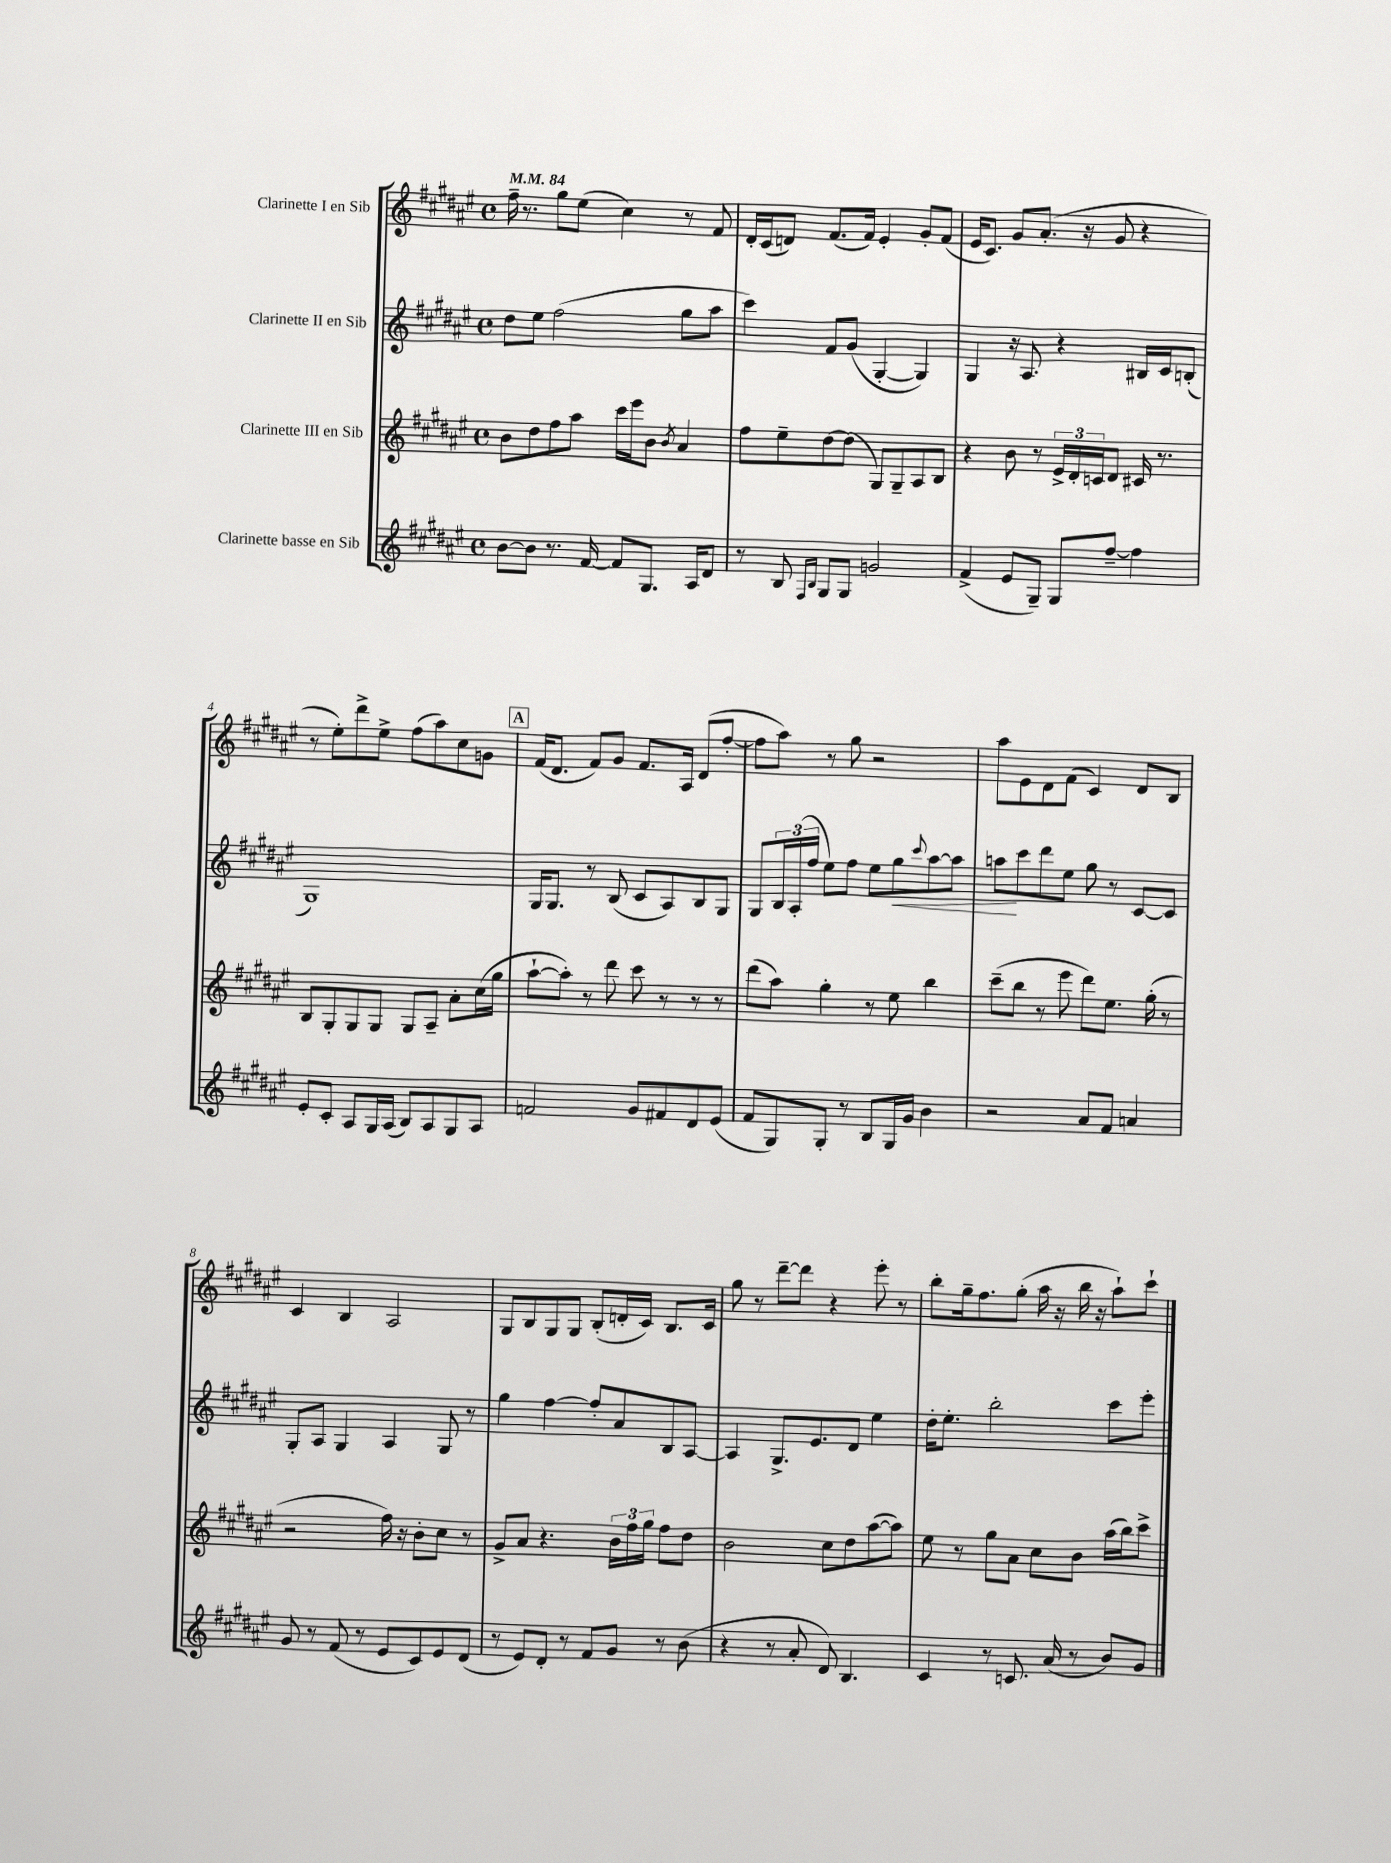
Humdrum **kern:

**kern	**kern	**kern	**kern
*staff4	*staff3	*staff2	*staff1
*clefG2	*clefG2	*clefG2	*clefG2
*k[f#c#g#d#a#e#]	*k[f#c#g#d#a#e#]	*k[f#c#g#d#a#e#]	*k[f#c#g#d#a#e#]
*M4/4	*M4/4	*M4/4	*M4/4
*met(c)	*met(c)	*met(c)	*met(c)
*MM84	*MM84	*MM84	*MM84
[8b\L	8b\L	8dd#\L	16ff#~\
.	.	.	8.r
8b\]J	8dd#\	8ee#\J	.
8.r	8ff#\	(2ff#\	8gg#\L
.	8aa#\J	.	(8ee#\J
[16f#/	.	.	.
8f#/]L	16ccc#\LL	.	4cc#\)
.	16eee#\J	.	.
8.G#/J	8b\J	.	.
.	8qb/	.	.
.	4a#/	8gg#\L	8r
16A#/LK	.	.	.
8d#/J	.	8aa#\J	8f#/
=	=	=	=
8r	8ff#\L	4ccc#\)	16d#'/LL
.	.	.	(16c#/J
8B/	8ee#~\	.	8d/J)
16qqF#/LL	.	.	.
16qqB/JJ	.	.	.
8G#/L	[8dd#\	8f#/L	(8.f#/L
8G#/J	(8dd#\]J	(8g#/J	.
.	.	.	16f#/Jk)
2g/	8G#/L)	[4G#'/	4e#'/
.	8G#~/	.	.
.	8A#/	4G#/])	8g#'/L
.	8B/J	.	(8f#/J
=	=	=	=
(4f#^/	4r	4G#/	16e#/LK
.	.	.	8.c#/J)
8e#/L	8b\	16r	8g#/L
.	.	8.A#/	.
8G#~/J)	8r	.	(8.a#'/J
8G#/L	24e#^/LL	4r	.
.	24d#'/	.	.
.	.	.	16r
.	24c/J	.	.
[8ff#~/J	8d#/J	.	8g#/
4ff#\]	16c#/	16B#/LL	4r
.	8.r	16c#/J	.
.	.	(8B'/J	.
=	=	=	=
8e#'/L	8B/L	1G#)	8r
8c#'/J	8G#'/	.	8ee#'\L)
8A#/L	8G#/	.	8ddd#^\
16G#/L	8G#/J	.	8ee#^\J
(16A#/JJ	.	.	.
8B/L)	8G#/L	.	(8ff#\L
8A#/	8A#~/J	.	8aa#\)
8G#/	8a#'\L	.	8cc#\
8A#/J	(16cc#\L	.	8g\J
.	16gg#\JJ	.	.
=	=	=	=
2f/	[8aa#`\L	16G#/LK	(16f#/LK
.	.	8.G#/J	8.d#/J
.	8aa#'\]J)	.	.
.	8r	8r	8f#/L)
.	8ddd#\	(8B/	8g#/J
8g#/L	8ccc#\	8c#/L	8.f#/L
8f#/	8r	8A#/)	.
.	.	.	16A#/Jk
8d#/	8r	8B/	(8d#/L
(8e#/J	8r	8G#/J	[8ff#'/J
=	=	=	=
8f#/L	(8ddd#\L	8G#/L	8ff#\]L
8G#/)	8aa#\J)	24B/L	8aa#\J)
.	.	(24A#'/	.
.	.	24ff#/JJ	.
8G#'/J	4gg#'\	8ee#\L)	8r
8r	.	8ff#\J	8gg#\
8B/L	8r	8ee#\L	2r
16G#/L	8ee#\	8gg#\	.
16g#/JJ	.	.	.
.	.	8qqccc#/	.
4b\	4bb\	[8aa#\	.
.	.	8aa#\]J	.
=	=	=	=
2r	(8ccc#~\L	8aa\L	8aa#\L
.	8bb\J	8ccc#\	8e#\
.	8r	8ddd#\	8d#\
.	8eee#\	8ee#\J	(8f#\J
8a#/L	8ddd#\L)	8gg#\	4c#/)
8f#/J	8.ee#\J	8r	.
4a/	.	[8c#/L	8d#/L
.	(16gg#'\	.	.
.	8r	8c#/]J	8B/J
=	=	=	=
8g#/	2r	8G#'/L	4c#/
8r	.	8A#/J	.
(8f#/	.	4G#/	4B/
8r	.	.	.
8e#/L	16ff#\)	4A#/	2A#/
.	16r	.	.
8c#/)	8b'\L	.	.
8e#/	8cc#\J	8G#/	.
(8d#/J	8r	8r	.
=	=	=	=
8r	8g#^/L	4gg#\	8G#/L
8e#/L)	8a#/J	.	8B/
8d#'/J	4.r	[4ff#\	8G#/
8r	.	.	8G#/J
8f#/L	.	8ff#'/]L	(8B'/L
8g#/J	24b\LL	8a#/	16d'/L
.	24ff#\	.	.
.	.	.	16c#/JJ)
.	24gg#\JJ	.	.
8r	8ff#\L	8B/	8.B/L
(8b\	8dd#\J	[8A#/J	.
.	.	.	16c#/Jk
=	=	=	=
4r	2b\	4A#/]	8gg#\
.	.	.	8r
8r	.	8.G#^/L	[8ddd#~\L
8a#'/	.	.	8ddd#\]J
.	.	8.e#/	.
8d#/)	8cc#\L	.	4r
4.B/	8dd#\	8d#/J	.
.	([8aa#\	4ee#\	8eee#'\
.	8aa#\]J)	.	8r
=	=	=	=
4c#/	8ee#\	16dd#'\LK	8bb'\L
.	.	8.ee#'\J	.
.	8r	.	16gg#~\k
.	.	.	8.ff#\
8r	8gg#\L	2bb'\	.
8.c/	8a#\J	.	(8gg#'\J
.	8cc#\L	.	16aa#\
(16a#/	.	.	16r
8r	8b\J	.	16bb\
.	.	.	16r
8b/L)	(16aa#\LL	8ccc#\L	8aa#`\L)
.	16bb\J)	.	.
8g#/J	8ccc#^\J	8eee#'\J	8ccc#`\J
==	==	==	==
*-	*-	*-	*-
